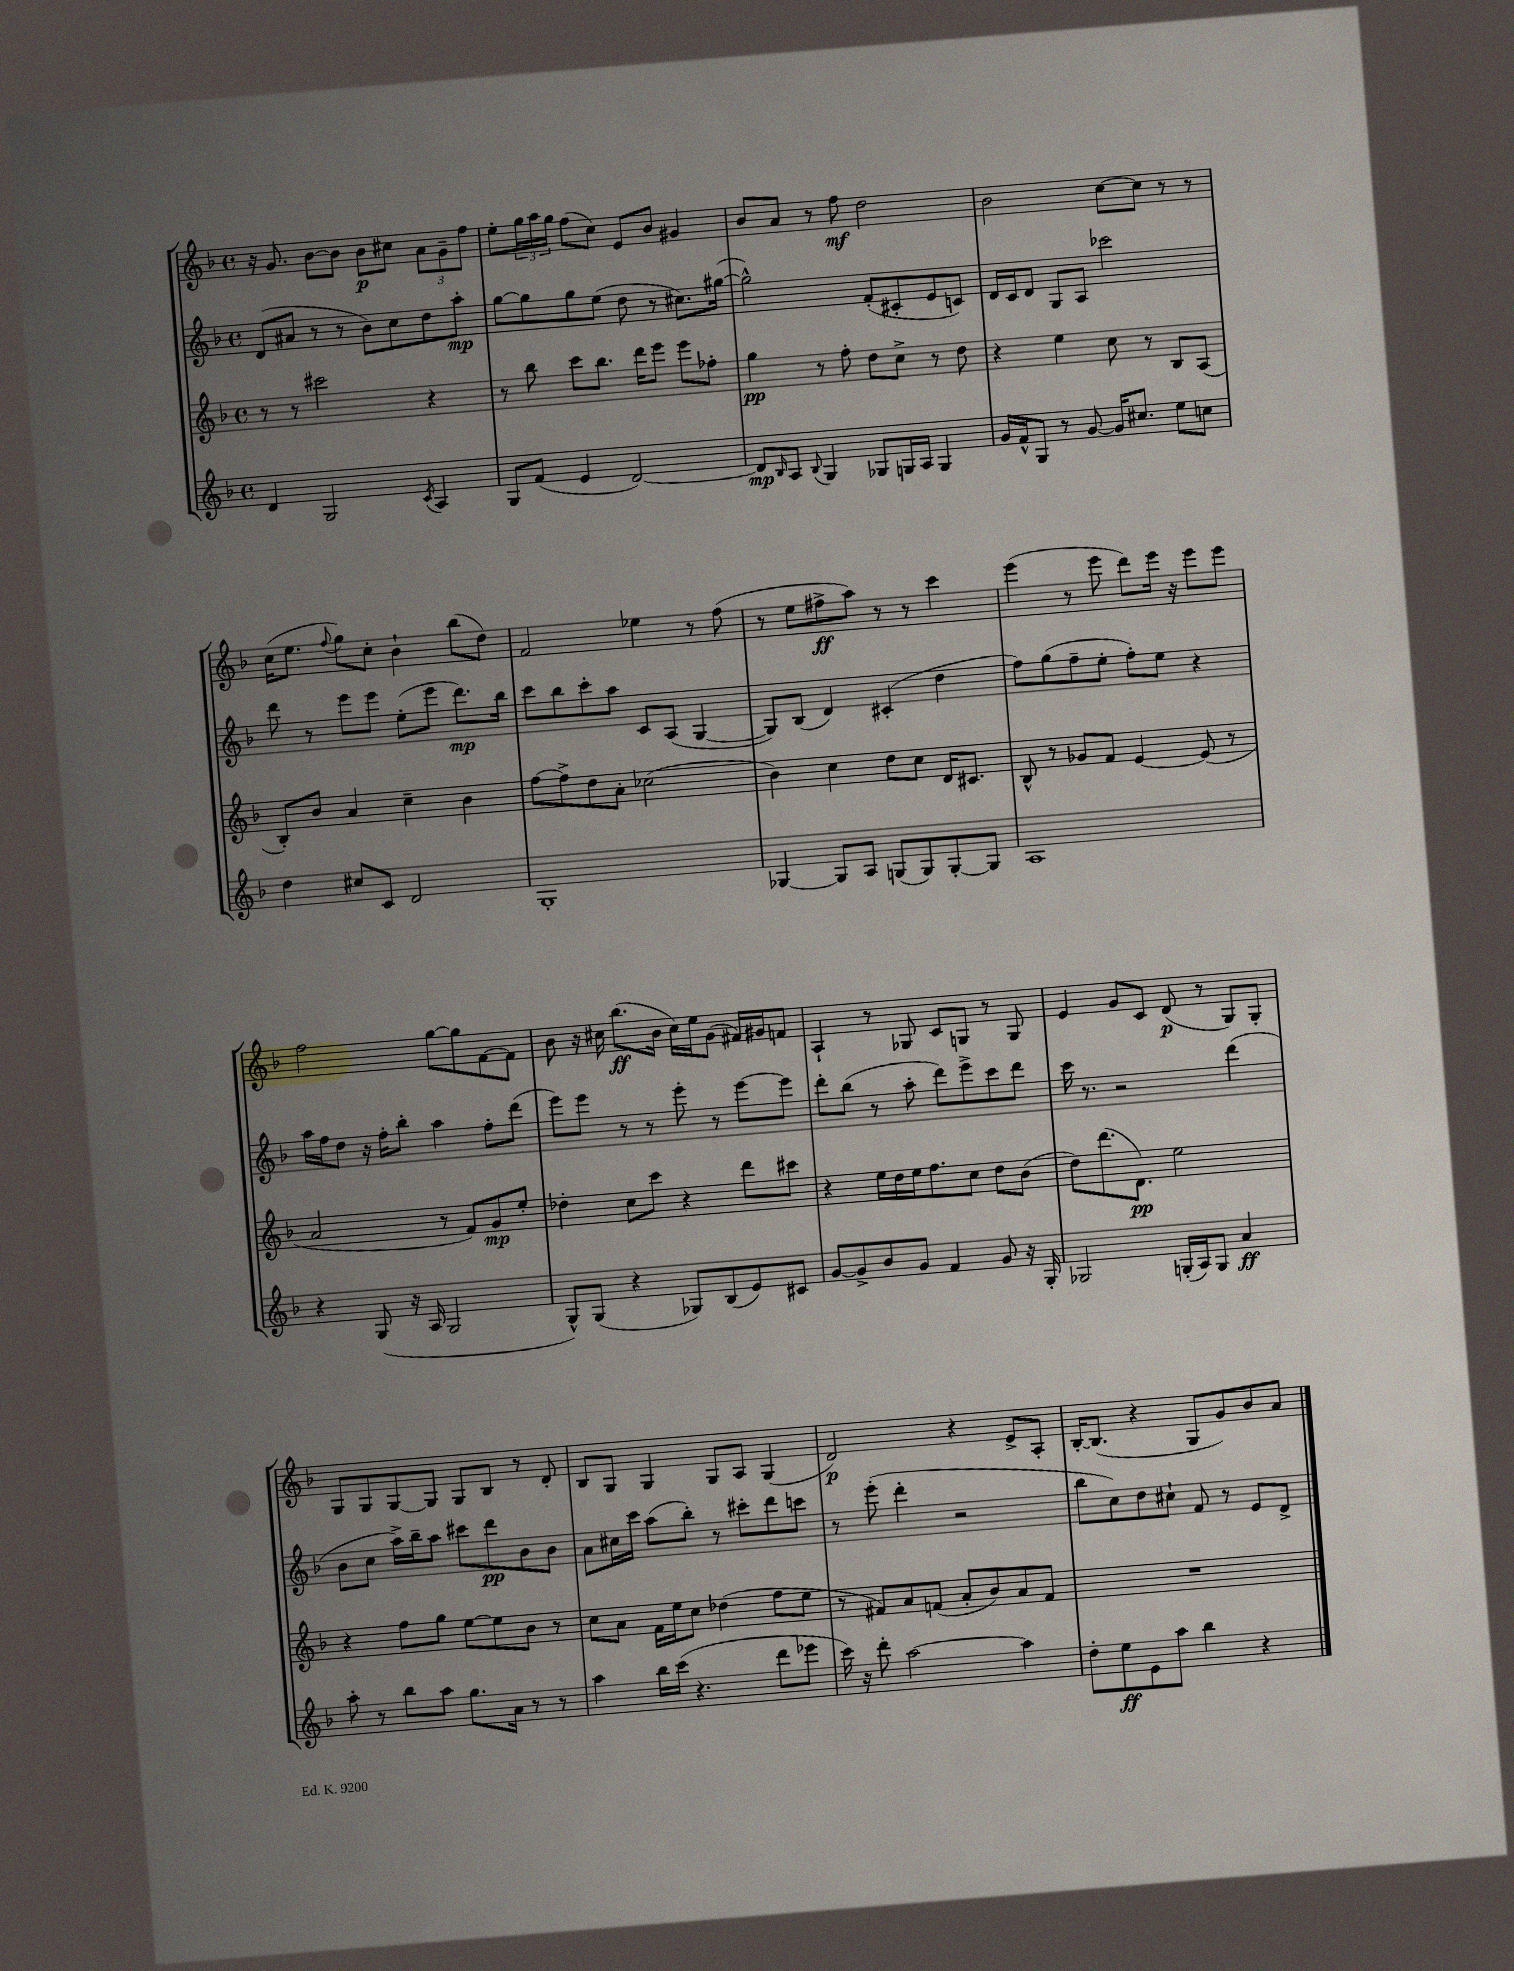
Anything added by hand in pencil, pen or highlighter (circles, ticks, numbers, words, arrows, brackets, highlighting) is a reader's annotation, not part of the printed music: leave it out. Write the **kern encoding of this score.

**kern	**kern	**kern	**kern
*staff4	*staff3	*staff2	*staff1
*clefG2	*clefG2	*clefG2	*clefG2
*k[b-]	*k[b-]	*k[b-]	*k[b-]
*M4/4	*M4/4	*M4/4	*M4/4
*met(c)	*met(c)	*met(c)	*met(c)
4d	8r	(8d	16r
.	.	.	8.g
.	8r	8a#	.
2G	2ccc#	8r	[8b-
.	.	8r	8b-]
.	.	8b-)	8b-
.	.	8cc	8cc#
8qc	.	.	.
4A	4r	8dd	12a
.	.	.	12g~
.	.	8aa'	.
.	.	.	12ff
=	=	=	=
8G	8r	[8gg	8ee'
(8f	8bb-	8gg]	24gg
.	.	.	24aa
.	.	.	24gg
4e	8ccc	8gg	(8ff
.	8.bb-	(8ee	8cc)
[2d)	.	8dd	8e
.	16ddd	.	.
.	8eee	8r	8b-
.	8eee	8.cc#)	4g#
.	8ff-'	.	.
.	.	([16gg#	.
=	=	=	=
8d]	4gg	2gg#^^])	8b-
16qqB-	.	.	.
8A	.	.	8a
8qqB-	.	.	.
4G	8r	.	8r
.	8ff'	.	8ff
8G-	8dd	(8f'	2dd
16G	8cc^	8c#'	.
16A	.	.	.
4G	8r	8e	.
.	8dd	8c)	.
=	=	=	=
16g	4r	16d	2b-
16f^^	.	16c	.
8G	.	8d	.
8r	4ee	8G	.
[8g	.	8A	.
16g]	8cc	2ccc-	[8cc
8.cc#	.	.	.
.	8r	.	8cc]
8ee	8B-	.	8r
8cc	(8A	.	8r
=	=	=	=
4dd	8B-')	8ddd	(16cc
.	.	.	8.ee
.	8b-	8r	.
.	.	.	8qqff
8cc#	4a	8eee	8gg)
8c	.	8eee	8cc'
2d	4cc~	(8ee'	4b-`
.	.	8eee	.
.	4b-	8.ddd)	(8bb-
.	.	.	8dd)
.	.	16bb-	.
=	=	=	=
1G'	[8ff	8ccc	2f
.	8ff^]	8bb-	.
.	8dd	8ccc'	.
.	8a'	8aa	.
.	(2cc-	8c	4ee-
.	.	(8A	.
.	.	[4G	8r
.	.	.	(8ff
=	=	=	=
[4G-	4b-)	8G])	8r
.	.	(8B-	8ee
8G-]	4cc	4d)	8ff#^
8A	.	.	8aa)
(8G	8dd	(4c#'	8r
8G)	8cc	.	8r
[8G'	16d	4dd	4ccc
.	8.c#	.	.
8G]	.	.	.
=	=	=	=
1A	8B-^^	8ff)	(4eee
.	8r	(8gg	.
.	8g-	8ff~	8r
.	8f	8ee'	8eee
.	[4e	8ff')	8ddd)
.	.	8ee	16eee
.	.	.	16r
.	(8e]	4r	8eee
.	8r	.	8eee
=	=	=	=
4r	2a	16aa	2ff
.	.	16ff	.
.	.	8dd	.
(8G	.	16r	.
.	.	16ff'	.
16r	.	8bb-'	.
16A	.	.	.
2G	8r	4aa	[8gg
.	8f)	.	8gg]
.	8g	8ff'	[8f
.	8ee'	(8ddd	8f]
=	=	=	=
8G^^)	4dd-'	8eee)	8b-
(8G	.	8eee	16r
.	.	.	16cc#
4r	8cc	8r	(8.bb-
.	8ccc	8r	.
.	.	.	16b-
8G-)	4r	8eee'	16cc#)
.	.	.	16ee
(8B-	.	8r	(8g
8e)	8ddd	[8eee	16f#)
.	.	.	16g#
8c#	8ccc#	8eee]	8f
=	=	=	=
[8g	4r	8ddd'	4A`
8g^]	.	(8bb-	.
8b-	16ee	8r	8r
.	16dd	.	.
8g	16ee	8aa'	8G-
.	8.ff	.	.
4f	.	8ddd)	8c
.	8cc	8eee^	8G
8g	8dd	8ccc	8r
16r	(8b-	8ddd	8G
16G'	.	.	.
=	=	=	=
2G-	8dd)	16ccc	4e
.	.	8.r	.
.	(8.ddd	.	.
.	.	2r	8g
.	8.d)	.	.
.	.	.	8c
(16G'	2ee	.	(8d
16A)	.	.	.
8G	.	.	8r
4a	.	(4ddd	8G)
.	.	.	8G'
=	=	=	=
8aa'	4r	8b-	8G
8r	.	8cc	8G
8bb-	8ff	16aa^)	[8G
.	.	16bb-~	.
8aa	8gg	8aa	8G]
8.gg	[8ee	8ccc#	8G
.	8ee]	8ddd	8B-
16a	.	.	.
8r	8b-	8b-	8r
8r	8r	8b-	8d'
=	=	=	=
4aa	8cc	8a	8B-
.	8a	16cc#	8G
.	.	16ccc	.
16bb-	16f	(8aa	4G
(16ccc	16ee	.	.
4.r	8cc	8bb-')	.
.	(4dd-	8r	8G
.	.	8ccc#'	8A
8ddd	8ff	8ddd	(4G
8eee-	8ee	8ccc	.
=	=	=	=
16ccc)	8r	8r	2d)
16r	.	.	.
8ddd'	8f#)	(8eee'	.
[2aa	8a	4ddd'	.
.	(8f	.	.
.	8a'	2r	4r
.	8b-)	.	.
4aa]	8a	.	8e^
.	8f	.	8A'
=	=	=	=
8dd'	1r	8bb-	[16B-'
.	.	.	(8.B-]
8ee	.	8cc)	.
8e	.	8dd	4r
8aa	.	8cc#`	.
4bb-	.	8f	8G
.	.	8r	8g)
4r	.	8e	8b-
.	.	8d^	8a
==	==	==	==
*-	*-	*-	*-
